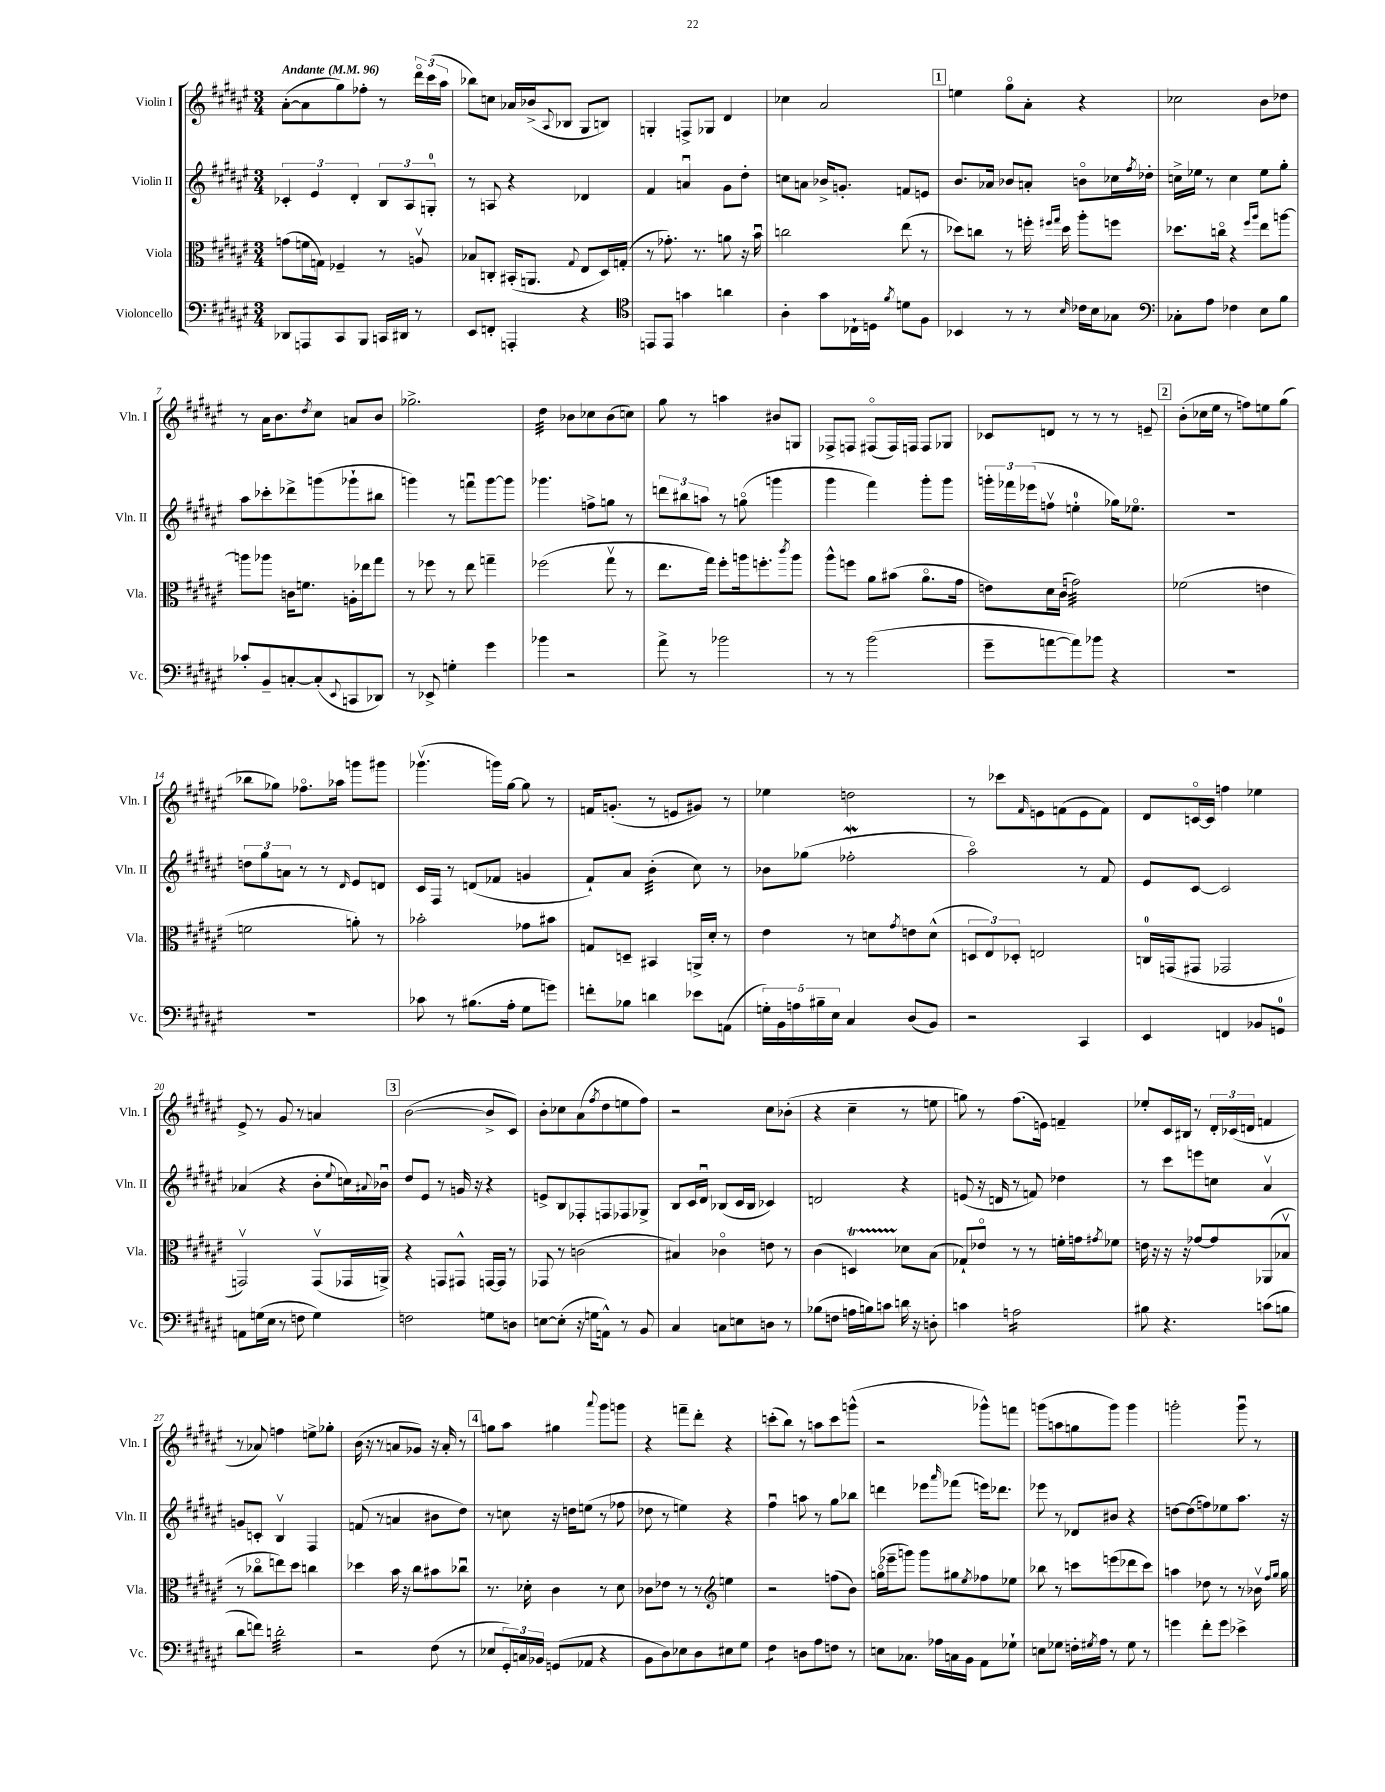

**kern	**kern	**kern	**kern
*staff4	*staff3	*staff2	*staff1
*clefF4	*clefC3	*clefG2	*clefG2
*k[f#c#g#d#a#e#]	*k[f#c#g#d#a#e#]	*k[f#c#g#d#a#e#]	*k[f#c#g#d#a#e#]
*M3/4	*M3/4	*M3/4	*M3/4
*MM96	*MM96	*MM96	*MM96
8DD-	(8g	6c-'	([8a#'
8AAA	16f	.	8a#]
.	.	6e#	.
.	16G)	.	.
8CC#	4F-~	.	8gg#)
.	.	6d#'	.
8BBB	.	.	8ff-'
16CC	8r	12B	8r
16DD#	.	.	.
.	.	12A#	.
8r	8Av	.	24ddd#o
.	.	12G'	(24ccc#
.	.	.	24aa#
=	=	=	=
8EE#	8B-	8r	8bb-)
8FF'	8C'	8A	8cc
4AAA'	(16BB#'	4r	16a-
.	8.AA	.	(16b-^
.	.	.	8qqA#
.	.	.	8B-
.	8qqG#	.	.
4r	8E#	4d-	8G#
.	16D#)	.	8B)
.	(16G'	.	.
=	=	=	=
*clefC4	*	*	*
8EE	8r	4f#	4G'
8EE	8.g-')	.	.
4g	.	4au	8F^
.	8.r	.	.
.	.	.	8G-
4a	8a	8g#	4d#
.	16r	8dd#'	.
.	16bu	.	.
=	=	=	=
4A#'	2cc	8cc	4cc-
.	.	8a	.
8g#	.	16b-^	2a#
.	.	8.g'	.
16C-`	.	.	.
16D	.	.	.
8qf#	.	.	.
8d	(8ee#	8f	.
8F#	8r	8e	.
=	=	=	=
4BB-	8dd-)	8.b	4ee
.	8cc	.	.
.	.	16a-	.
8r	8r	8b-	8gg#o
8r	16ff'	8a'	8a#'
.	16qqff#	.	.
.	16qqgg#	.	.
.	16dd-	.	.
16qqB	.	.	.
16c-	8aa#'	8bo	4r
16B	.	.	.
8G-	8ff	16cc-	.
.	.	8qff#	.
.	.	16dd-'	.
=	=	=	=
*clefF4	*	*	*
8C-'	8.dd-	16cc^	2cc-
.	.	16ee-	.
8A#	.	8r	.
.	16cco	.	.
4F-	4r	4cc	.
.	16qqff#	.	.
.	16qqaa#	.	.
8E#	8ee#	8ee-	8b
8B	[8aa	8gg#'	8dd-
=	=	=	=
8c-'	8aa]	8aa#	8r
8BB~	8aa-	8ccc-'	16a#
.	.	.	8.b
[8C'	16c	8ddd-^	.
.	8.f	.	.
.	.	.	8qdd#
(8C']	.	(8ggg	8cc#
8qqEE#	.	.	.
8CC	16A'	8ggg-`	8a
.	16ee-	.	.
8DD-)	8gg#	8bb#	8b
=	=	=	=
8r	8r	4ggg)	2.gg-^
8EE-^	8ff-	.	.
4G'	8r	8r	.
.	8ee#	8fffu	.
4g#	4gg~	[8ggg	.
.	.	8ggg]	.
=	=	=	=
4b-	(2ff-	4.ggg-	4dd#
2r	.	.	8b-
.	.	8ff^	8cc-
.	8gg#v	8gg	(8b-
.	8r	8r	8cc)
=	=	=	=
8a#^	8.ee#	12ddd	8gg#
.	.	12bb#	.
8r	.	.	8r
.	.	12aa	.
.	16gg#)	.	.
2b-	8ff#'	8r	4aa
.	16aa	(8ggo	.
.	8.ff'	.	.
.	.	4ggg	8b#
.	8qccc#	.	.
.	8aa	.	8G
=	=	=	=
8r	8aa#^^	4ggg#	8F-^
8r	8ff	.	8F
(2b	8a#	4fff#)	(8F#o
.	(8b#	.	16F#)
.	.	.	16F
.	8.a#o	8ggg#'	8F
.	.	8ggg#	8G-
.	16g#	.	.
=	=	=	=
8g#~	8e)	24ggg'	8c-
.	.	24fff-	.
.	.	(24eee-	.
[8a	16d#	8ffv	8d
.	(16c#	.	.
8a])	2g)	4ee'	8r
8b-	.	.	8r
4r	.	16gg-)	8r
.	.	8.ee-o	.
.	.	.	8e~
=	=	=	=
2.r	(2f-	2.r	(8b'
.	.	.	16cc-
.	.	.	16ee#
.	.	.	8r
.	.	.	8ff)
.	4e	.	8ee
.	.	.	(8gg#
=	=	=	=
2.r	2f	12dd	8bb-
.	.	12gg#	.
.	.	.	8gg-)
.	.	12a	.
.	.	8r	8.ff-o
.	.	8r	.
.	.	.	16aa-
.	.	16qqd#	.
.	8a')	8e#	8ggg
.	8r	8d	8ggg#
=	=	=	=
8c-	2b-'	16c#	(4.ggg-v
.	.	16F#	.
8r	.	8r	.
(8.B#	.	(8d	.
.	.	8f-	16ggg)
16A#'	.	.	[16gg#
8G#	8g-	4g	8gg#]
8g)	8b#	.	8r
=	=	=	=
8f'	8G	8f#`)	16f
.	.	.	(8.g'
8B-	8D~	8a#	.
4d	4BB#	(4b'	8r
.	.	.	8e
8e-	16AA^	8cc#)	8g#)
.	16d#'	.	.
(8AA	8r	8r	8r
=	=	=	=
20G')	4e#	8b-	4ee-
20BB	.	.	.
20A	.	.	.
.	.	(8gg-	.
20B#~	.	.	.
20E#	.	.	.
4C#	8r	2ff-'	2dd
.	8d	.	.
.	8qg#	.	.
(8D#	8e	.	.
8BB)	(8d^^	.	.
=	=	=	=
2r	12D	2aa#o)	8r
.	12E#)	.	.
.	.	.	8ccc-
.	12D-'	.	.
.	.	.	16qqf#
.	2E	.	8e
.	.	.	(8f
4CC#	.	8r	8e
.	.	8f#	8f)
=	=	=	=
4EE#	16C	8e#	8d#
.	(16GG	.	.
.	8GG#	[8c#	[16co
.	.	.	16c]
4FF	2GG-	2c#]	4ff
8BB-	.	.	4ee-
8GG	.	.	.
=	=	=	=
8AA	2GGv)	(4a-	8e#^
(16G	.	.	8r
16E#	.	.	.
8r	.	4r	8g#
8F	.	.	8r
4G)	(8GGv	8b'	4a
.	.	8qqee#	.
.	16GG-	16cc)	.
.	.	8qqa#	.
.	16AA^)	16b-u	.
=	=	=	=
2F	4r	8dd#	([2b
.	.	8e#	.
.	8GG	8r	.
.	8GG#^^	16g	.
.	.	16r	.
8G	[16GG	4r	8b^]
.	16GG]	.	.
8D	8r	.	8c#)
=	=	=	=
[8E	8GG-	8e^	8b'
(8E']	8r	8B	8cc-
16r	(2c	8F-'	(8a#
16G	.	.	.
.	.	.	8qff#
8AA^^)	.	8F	8dd#
8r	.	8F-	8ee
8BB	.	8G-^	8ff#)
=	=	=	=
4C#	4B#)	8B	2r
.	.	16c#	.
.	.	16d#u	.
8C	4c-o	(8B-	.
8E	.	16c#	.
.	.	16B-	.
8D	8e	4c-)	8cc#
8r	8r	.	(8b-'
=	=	=	=
(8B-	(4c#	2d	4r
8F	.	.	.
16A	4D)	.	4cc#~
16B)	.	.	.
8c	.	.	.
16d	8d-	4r	8r
16r	.	.	.
8D'	(8B	.	8ee
=	=	=	=
4c	8G-`)	(8e	8gg)
.	8e-o	16r	8r
.	.	16d	.
2A	8r	8r	(8.ff#
.	8r	8f)	.
.	.	.	16e)
.	16f'	4dd-	4f~
.	16g	.	.
.	8qg#	.	.
.	8f-	.	.
=	=	=	=
8B#	16e	8r	8ee-'
.	16r	.	.
4.r	16r	8ccc#	16c#
.	16r	.	16B#
.	[8g-	8eee	8r
.	8g-]	8cc	24d#'
.	.	.	(24c-
.	.	.	24d
(8c	(8AA-	4a#v	4f
8B	8B-v	.	.
=	=	=	=
8d#	8r	8g	8r
8f)	8cc-o	8c'	8a-)
2d'	8ee)	4Bv	4ff
.	8dd#	.	.
.	4cc	4F#	8ee^
.	.	.	8gg-'
=	=	=	=
2r	4dd-	(8f	(16b
.	.	.	16r
.	.	8r	8r
.	16b	4a	8a
.	16r	.	.
.	8cc#	.	8g-)
(8F#	8b#	8b#	16r
.	.	.	16a'
8r	8cc-u	8dd#)	8r
=	=	=	=
8E-	8.r	8r	8gg
24GG#')	.	8cc	8aa#
24C	.	.	.
.	16d-'	.	.
24BB-	.	.	.
(8GG	4c#	16r	4gg#
.	.	16dd	.
8AA-	.	(8ee	.
.	.	.	8qqaaa#
4r	8r	8r	8ggg#
.	8d-	8ff-	8ggg
=	=	=	=
8BB	8c-	8dd-	4r
8D#)	8e-	8r	.
8E-	8r	4ee)	8fff~
8D#	8r	.	8ddd#'
*	*clefG2	*	*
8E#	4ee	4r	4r
8G#	.	.	.
=	=	=	=
4F#	2r	4ff#u	(8ccc'
.	.	.	8bb)
8D	.	8aa	8r
8A#	.	8r	8aa
8F	(8ff	8gg#	8ccc
8r	8b)	8bb-	(8ggg^^
=	=	=	=
8E	(16ggo	4ddd	2r
.	16eee-~	.	.
8.C-	8ggg)	.	.
.	8ggg	8eee-	.
16A-	.	.	.
.	.	16qqaaa#	.
16C	8gg#	(8fff-	.
16BB	.	.	.
.	8qee#	.	.
8AA#	8ff-	16eee)	8ggg-^^)
.	.	8.ddd-	.
8G-`	8ee-	.	8fff
=	=	=	=
8E	8bb-	8eee-	(8ggg
8G-	8r	8r	8aa
16F'	8ccc	8d-	8gg
8qG#	.	.	.
16A#	.	.	.
8r	(8eee	8b#	8ggg)
8G#	8ddd-	4r	4ggg
8r	8ccc)	.	.
=	=	=	=
4g	4aa	[8dd	2ggg'
.	.	(8dd]	.
8f#'	8dd-	8ff)	.
8g	8r	8ee-	.
4e-^	8r	8.aa#	8gggu
.	16b-v	.	8r
.	16qqff#	.	.
.	16qqgg#	.	.
.	16gg#	16r	.
==	==	==	==
*-	*-	*-	*-
